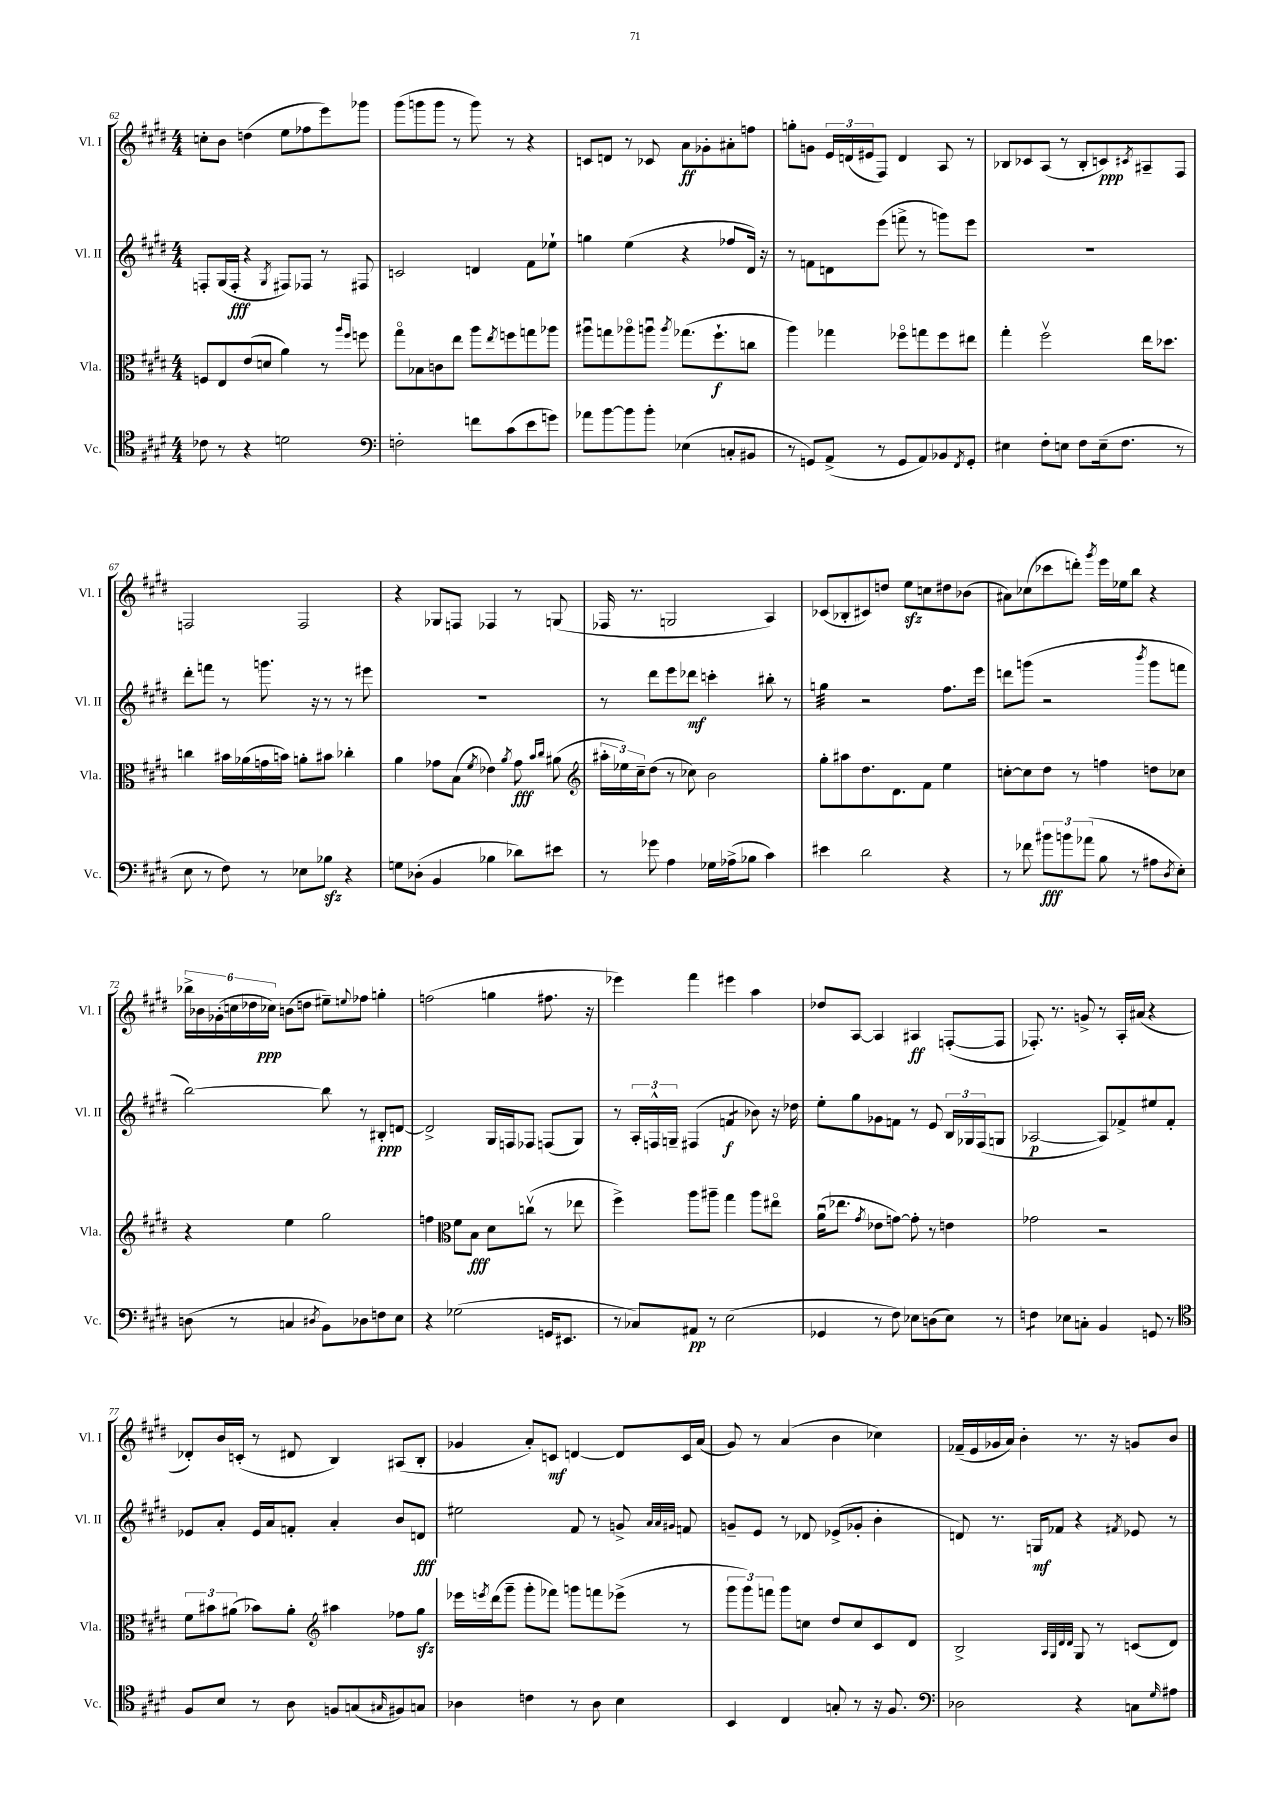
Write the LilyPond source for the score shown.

<<
\new StaffGroup <<
\new Staff = "s0" \with { instrumentName = "Vl. I" shortInstrumentName = "Vl. I" } {
    \clef treble \key e \major \numericTimeSignature \time 4/4
    c''8-. b'8 d''4( e''8 fes''8 e'''8) ges'''8 |
    gis'''8( g'''8 g'''8 r8 g'''8) r8 r4 |
    c'8 d'8 r8 ces'8 a'8\ff ges'8-. ais'8-. f''8 |
    g''8-. g'8 \tuplet 3/2 { e'16 d'16( eis'16 } fis8) d'4 a8 r8 |
    bes8 ces'8 a8( r8 bes8-. c'8\ppp) \acciaccatura { cis'8 } ais8-- fis8 |
    f2 f2 |
    r4 ges8 f8 fes4 r8 g8( |
    fes16 r8. g2 a4) |
    ces'8( bes8-. cis'8) d''8 e''8\sfz c''8 dis''8 bes'8( |
    ais'8) ces''8( ces'''8 d'''8-.) \acciaccatura { gis'''8 } e'''16 ees''16 b''8 r4 |
    \tuplet 6/4 { bes''16-> bes'16 ges'16-.( c''16 des''16 ces''16\ppp) } b'8( d''8 eis''8--) \appoggiatura { e''8 } fes''8 g''4-. |
    f''2( g''4 fis''8. r16 |
    ees'''4) fis'''4 eis'''4 a''4 |
    des''8 a8~ a4 ais4\ff f8~-.( f8 |
    fes8.-.) r8. g'8-> r8 a16-. ais'16( r4 |
    des'8-.) b'16 c'16-.( r8 dis'8 b4) ais8( b8-. |
    ges'4 a'8-.) c'8\mf d'4~ d'8 c'16 a'16( |
    gis'8) r8 a'4( b'4 ces''4) |
    fes'16--( e'16 ges'16 a'16) b'4-. r8. r16 g'8 b'8 \bar "|." |
}
\new Staff = "s1" \with { instrumentName = "Vl. II" shortInstrumentName = "Vl. II" } {
    \clef treble \key e \major \numericTimeSignature \time 4/4
    f8-. gis16( f16-.\fff r4 \acciaccatura { gis8 } fis8) fes8 r8 fis8 |
    c'2 d'4 fis'8 ees''8-! |
    g''4 e''4( r4 fes''8 dis'16) r16 |
    r8 f'8 d'8 e'''8( f'''8-> r8 g'''8) e'''8 |
    R1 |
    dis'''8-. f'''8 r8 g'''8. r16 r8 r8 eis'''8 |
    R1 |
    r8 dis'''8 e'''8 des'''8\mf c'''4-. bis''8-. r8 |
    g''4:32 r2 fis''8. e'''16 |
    d'''8 g'''8( r2 \acciaccatura { b'''8 } g'''8 f'''8 |
    b''2~) b''8 r8 bis8-.\ppp d'8~ |
    d'2-> gis16 f16 fes8 f8( gis8) |
    r8 \tuplet 3/2 { a16-. f16-^ g16-- } fis4( f'4:8\f bes'8) r16 des''16 |
    e''8-. gis''8 ges'8 f'8 r8 e'8 \tuplet 3/2 { b16 ges16 fis16( } g8 |
    aes2~\p aes8) fes'8-> eis''8 fes'8-. |
    ees'8 a'8-. ees'16 a'16 f'8-. a'4-. b'8 d'8\fff |
    eis''2 fis'8 r8 g'8-> \grace { a'32 a'32 gis'32 } f'8 |
    g'8-- e'8 r8 des'8 ees'8->( ges'8-. b'4-. |
    d'8) r8. g16\mf fes'8 r4 \acciaccatura { fis'8 } ees'8 r8 \bar "|." |
}
\new Staff = "s2" \with { instrumentName = "Vla." shortInstrumentName = "Vla." } {
    \clef alto \key e \major \numericTimeSignature \time 4/4
    f8 e8 e'8( d'8 a'4) r8 \grace { a''16 fis''16 } f''8 |
    gis''8\flageolet bes8 c'8 e''8 a''8 \acciaccatura { e''8 } f''8 g''8 aes''8 |
    ais''8\downbow g''8 aes''8\flageolet a''8\downbow \acciaccatura { a''8 } ges''8.( fis''8.-!\f c''8 |
    a''4) ges''4 fes''8\flageolet g''8 fes''8 eis''8 |
    gis''4-. fis''2\upbow e''16 des''8. |
    c''4 bis'16 aes'16( g'16 b'16) a'8-. bis'8 ces''4-. |
    a'4 ges'8 b8( \acciaccatura { fis'8 } ees'4) \acciaccatura { a'8 } ges'8\fff \grace { b'16 cis''16 } ais'8( |
    \clef treble \tuplet 3/2 { ais''16-. ees''16) cis''16-- } dis''8( r8 ces''8) b'2 |
    gis''8-. ais''8 dis''8. dis'8. fis'8 e''4 |
    c''8~-. c''8 dis''8 r8 f''4 d''8 ces''8 |
    r4 e''4 gis''2 |
    f''4 \clef alto fis'8 b8\fff dis'8 c''8\upbow( r8 ees''8 |
    fis''4->) a''8 ais''8-- gis''4 ais''8 eis''8\flageolet |
    a'16\downbow( ees''8. \acciaccatura { gis'8 } ees'8 g'8~) g'8-. r8 e'4 |
    ges'2 r2 |
    \tuplet 3/2 { fis'8 bis'8 ais'8( } bes'8) ais'8-. \clef treble ais''4 fes''8 gis''8\sfz |
    ees'''16 \acciaccatura { e'''8 } dis'''16( gis'''8-- gis'''8-. fes'''8) g'''8 f'''8 ees'''8->( r8 |
    \tuplet 3/2 { gis'''8 gis'''8) f'''8 } gis'''8 c''8 dis''8 c''8 cis'8 dis'8 |
    b2-> \grace { a32 gis32 dis'32 dis'32 } gis8 r8 c'8( dis'8) \bar "|." |
}
\new Staff = "s3" \with { instrumentName = "Vc." shortInstrumentName = "Vc." } {
    \clef tenor \key e \major \numericTimeSignature \time 4/4
    ces'8 r8 r4 d'2 |
    \clef bass f2-. f'8 cis'8( e'8 g'8) |
    aes'8 b'8~ b'8 b'8-. ees4( c8-. bis,8 |
    r8 g,8) a,8->( r8 g,8 a,8) bes,8 \acciaccatura { fis,8 } g,8-. |
    eis4 fis8-. e8 fis8 e16--( fis8. r8 |
    e8 r8 fis8) r8 ees8 bes8\sfz r4 |
    g8 des8-.( b,4 bes4 des'8) eis'8 |
    r8 ges'8 a4 ges16 aes16->( bes8 cis'4) |
    eis'4 dis'2 r4 |
    r8 fes'8 \tuplet 3/2 { bis'8\fff b'8 aes'8( } b8 r8 ais8 \acciaccatura { dis8 } e8-.) |
    d8( r8 c4 \acciaccatura { dis8 } b,8) des8 f8 e8 |
    r4 ges2( g,16 eis,8. |
    r8 ces8) ais,8\pp r8 e2( |
    ges,4 r8 fis8) ees8 d8( ees8) r8 |
    f4:8 ees8 c8-. b,4 g,8 r8 |
    \clef tenor fis8 b8 r8 a8 f8 g8( \grace { gis16 } fis8) g8 |
    aes4 c'4 r8 aes8 b4 |
    b,4 cis4 g8-. r8 r16 fis8. |
    \clef bass des2 r4 c8 \grace { gis16 } ais8 \bar "|." |
}
>>
>>
\layout { \context { \Score currentBarNumber = #62 } }
